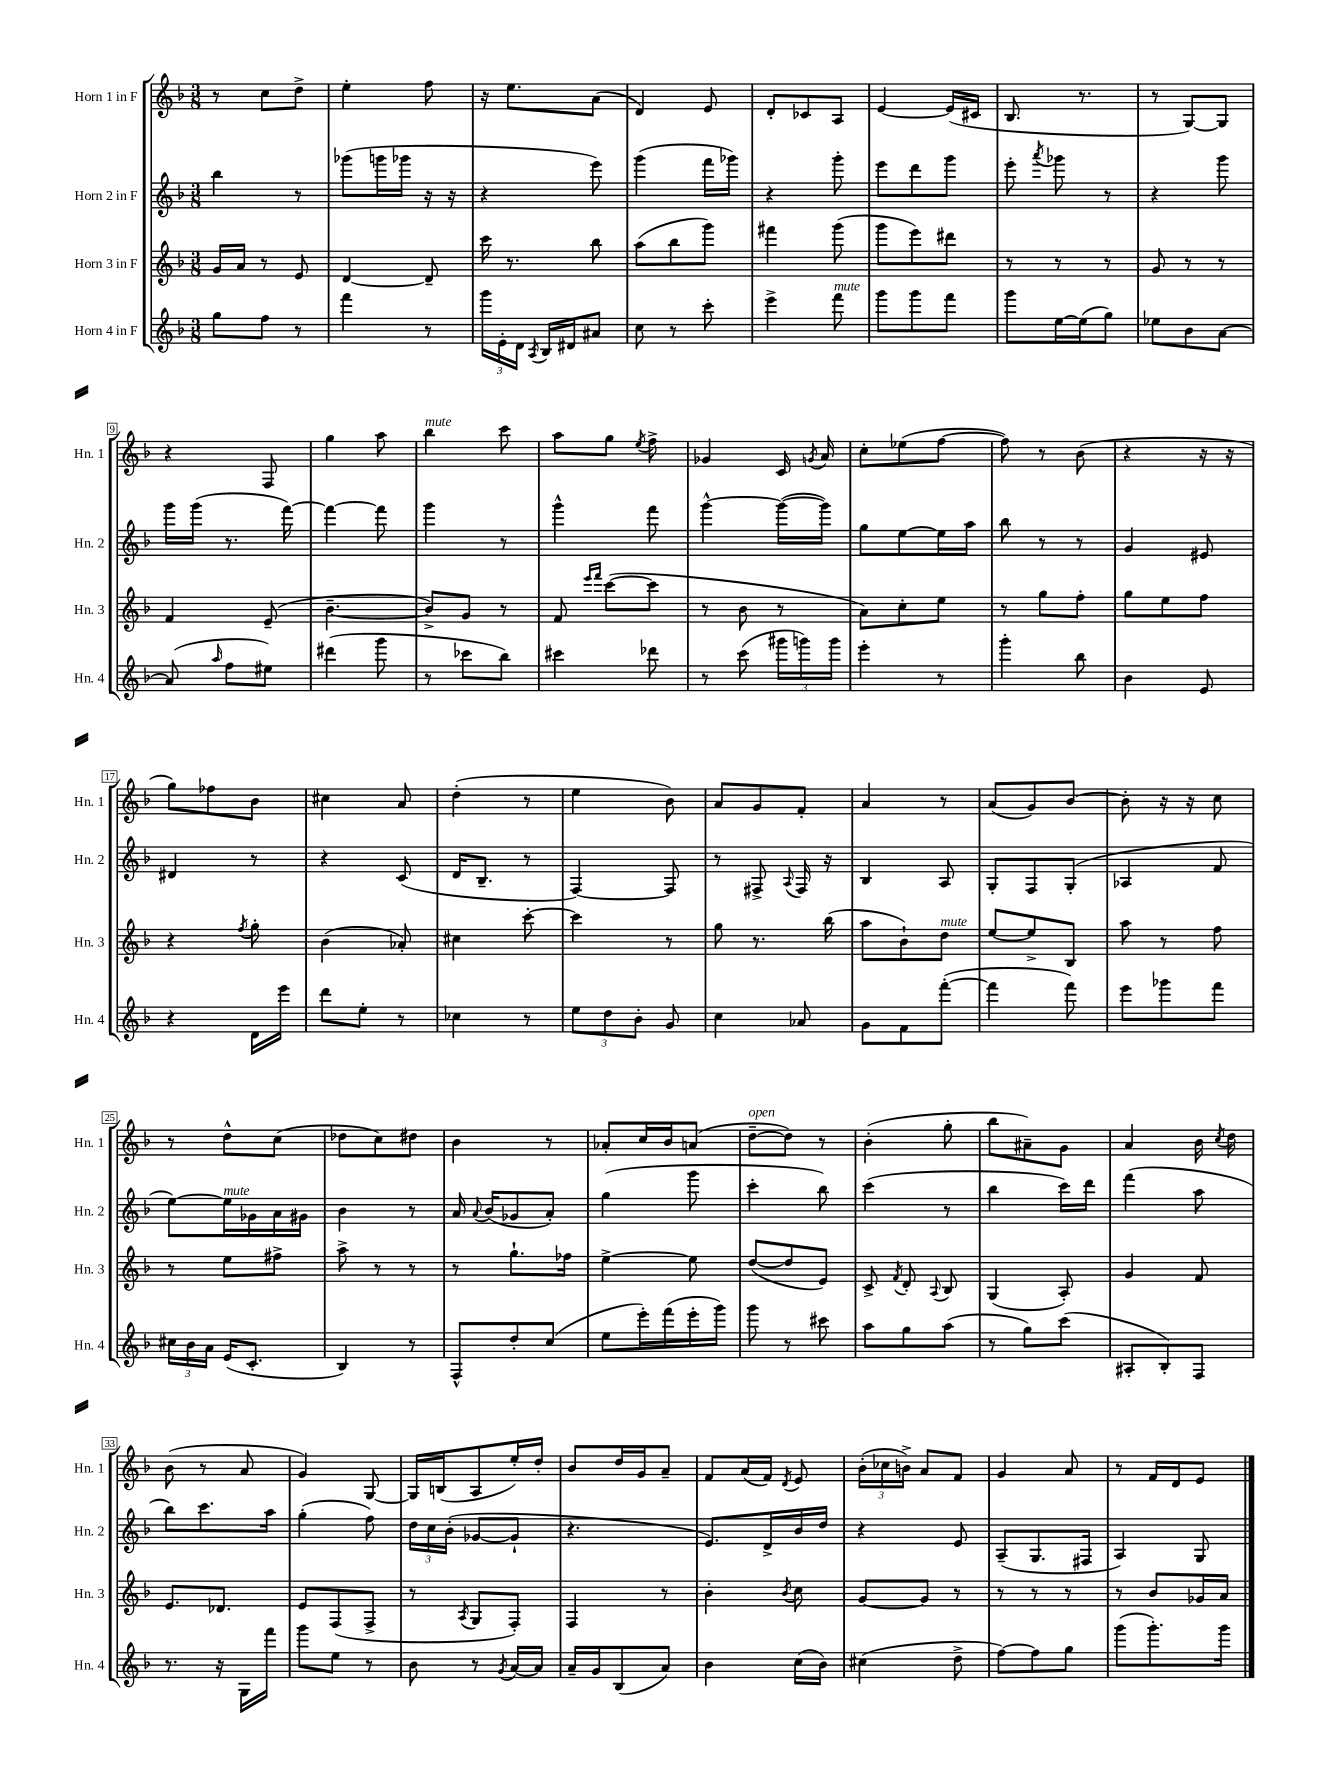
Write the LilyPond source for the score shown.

<<
\new StaffGroup <<
\new Staff = "s0" \with { instrumentName = "Horn 1 in F" shortInstrumentName = "Hn. 1" } {
    \clef treble \key f \major \numericTimeSignature \time 3/8
    \autoBeamOff r8 c''8[ d''8]-> |
    e''4-. f''8 |
    r16 e''8.[ a'8]( |
    d'4) e'8 |
    d'8[-. ces'8 a8] |
    e'4~ e'16[( cis'16] |
    bes8. r8. |
    r8 g8[~) g8] |
    r4 f8 |
    g''4 a''8 |
    bes''4^\markup { \italic "mute" } c'''8 |
    a''8[ g''8] \acciaccatura { e''8 } f''8-> |
    ges'4 c'16 \acciaccatura { g'8 } a'16 |
    c''8[-. ees''8( f''8]~ |
    f''8) r8 bes'8( |
    r4 r16 r16 |
    g''8[) fes''8 bes'8] |
    cis''4 a'8 |
    d''4-.( r8 |
    e''4 bes'8) |
    a'8[ g'8 f'8]-. |
    a'4 r8 |
    a'8[( g'8) bes'8]~ |
    bes'8-. r16 r16 c''8 |
    r8 d''8[-^ c''8]( |
    des''8[ c''8) dis''8] |
    bes'4 r8 |
    aes'8[-. c''16 bes'16 a'8]( |
    d''8[~--^\markup { \italic "open" } d''8]) r8 |
    bes'4-.( g''8-. |
    bes''8[ ais'8--) g'8] |
    a'4 bes'16 \acciaccatura { c''8 } d''16 |
    bes'8( r8 a'8 |
    g'4) g8~ |
    g16[ b16( a8 e''16-.) d''16]-. |
    bes'8[ d''16 g'16 a'8]-- |
    f'8[ a'16( f'16]) \acciaccatura { d'8 } e'8 |
    \tuplet 3/2 { bes'16[-.( ces''16 b'16]->) } a'8[ f'8] |
    g'4 a'8 |
    r8 f'16[ d'16 e'8] \bar "|." |
}
\new Staff = "s1" \with { instrumentName = "Horn 2 in F" shortInstrumentName = "Hn. 2" } {
    \clef treble \key f \major \numericTimeSignature \time 3/8
    \autoBeamOff bes''4 r8 |
    ges'''8[( g'''16 ges'''16] r16 r16 |
    r4 e'''8) |
    g'''4( f'''16[ ges'''16]) |
    r4 g'''8-. |
    e'''8[ d'''8 g'''8] |
    e'''8-. \acciaccatura { a'''8 } ges'''8 r8 |
    r4 g'''8 |
    g'''16[ g'''16]( r8. f'''16~) |
    f'''4~ f'''8 |
    g'''4 r8 |
    g'''4-^ f'''8 |
    g'''4~-^ g'''16[~( g'''16]) |
    g''8[ e''8~ e''16 a''16] |
    bes''8 r8 r8 |
    g'4 eis'8 |
    dis'4 r8 |
    r4 c'8( |
    d'16[ bes8.]-- r8 |
    f4~) f8 |
    r8 fis8-> \appoggiatura { a8 } fis16 r16 |
    bes4 a8 |
    g8[-. f8 g8]-.( |
    aes4 f'8 |
    e''8[~) e''16^\markup { \italic "mute" } ges'16 a'16 gis'16] |
    bes'4 r8 |
    a'16 \appoggiatura { a'8 } bes'16[( ges'8 a'8]-.) |
    g''4( g'''8 |
    c'''4-. bes''8) |
    c'''4( r8 |
    bes''4 c'''16[) d'''16] |
    f'''4( a''8 |
    bes''8[) c'''8. a''16] |
    g''4-.( f''8) |
    \tuplet 3/2 { d''16[ c''16 bes'16]-.( } ges'8[~ ges'8]-! |
    r4. |
    e'8.[) d'16-> bes'16 d''16] |
    r4 e'8 |
    a8[--( g8. fis16] |
    a4) g8 \bar "|." |
}
\new Staff = "s2" \with { instrumentName = "Horn 3 in F" shortInstrumentName = "Hn. 3" } {
    \clef treble \key f \major \numericTimeSignature \time 3/8
    \autoBeamOff g'16[ a'16] r8 e'8 |
    d'4~ d'8-- |
    c'''16 r8. bes''8 |
    a''8[( bes''8 g'''8]) |
    fis'''4 g'''8( |
    g'''8[ e'''8) dis'''8] |
    r8 r8 r8 |
    g'8 r8 r8 |
    f'4 e'8--( |
    bes'4.~-- |
    bes'8[->) g'8] r8 |
    f'8 \grace { e'''16[ f'''16] } c'''8[~( c'''8] |
    r8 bes'8 r8 |
    a'8[) c''8-. e''8] |
    r8 g''8[ f''8]-. |
    g''8[ e''8 f''8] |
    r4 \acciaccatura { f''8 } g''8-. |
    bes'4( aes'8-.) |
    cis''4 c'''8~-. |
    c'''4 r8 |
    g''8 r8. bes''16( |
    a''8[ bes'8-!) d''8]^\markup { \italic "mute" } |
    e''8[~ e''8-> bes8] |
    a''8 r8 f''8 |
    r8 e''8[ fis''8]-> |
    a''8-> r8 r8 |
    r8 g''8.[-! fes''16] |
    e''4~-> e''8 |
    d''8[~( d''8 e'8]) |
    c'8-> \acciaccatura { f'8 } d'8-. \appoggiatura { a8 } bes8 |
    g4( a8-.) |
    g'4 f'8 |
    e'8.[ des'8.] |
    e'8[ f8( f8]-> |
    r8 \acciaccatura { a8 } g8[ f8]-.) |
    f4 r8 |
    bes'4-. \acciaccatura { bes'8 } c''8 |
    g'8[~ g'8] r8 |
    r8 r8 r8 |
    r8 bes'8[ ges'16 a'16] \bar "|." |
}
\new Staff = "s3" \with { instrumentName = "Horn 4 in F" shortInstrumentName = "Hn. 4" } {
    \clef treble \key f \major \numericTimeSignature \time 3/8
    \autoBeamOff g''8[ f''8] r8 |
    f'''4 r8 |
    \tuplet 3/2 { g'''16[ e'16-. d'16] } \acciaccatura { a8 } bes16[ dis'16 ais'8] |
    c''8 r8 c'''8-. |
    e'''4-> f'''8^\markup { \italic "mute" } |
    g'''8[ g'''8 f'''8] |
    g'''8[ e''16~ e''16( g''8]) |
    ees''8[ bes'8 a'8]~ |
    a'8( \grace { a''16 } f''8[ eis''8]) |
    dis'''4( g'''8 |
    r8 ces'''8[ bes''8]) |
    cis'''4 des'''8 |
    r8 c'''8( \tuplet 3/2 { gis'''16[ g'''16) g'''16] } |
    e'''4-. r8 |
    g'''4-. bes''8 |
    bes'4 e'8 |
    r4 d'16[ e'''16] |
    d'''8[ e''8]-. r8 |
    ces''4 r8 |
    \tuplet 3/2 { e''8[ d''8 bes'8]-. } g'8 |
    c''4 aes'8 |
    g'8[ f'8 f'''8]~-.( |
    f'''4 f'''8) |
    e'''8[ ges'''8 f'''8] |
    \tuplet 3/2 { cis''16[ bes'16 a'16] } e'16[( c'8.]-. |
    bes4) r8 |
    f8[-^ d''8-. c''8]( |
    e''8[ e'''16-.) f'''16( e'''16-. g'''16]) |
    g'''8 r8 cis'''8 |
    a''8[ g''8 a''8]( |
    r8 g''8[) c'''8]( |
    ais8[-. bes8-.) f8] |
    r8. r16 g16[ f'''16] |
    g'''8[ e''8] r8 |
    bes'8 r8 \acciaccatura { g'8 } a'16[~ a'16] |
    a'16[-- g'16 bes8( a'8]) |
    bes'4 c''16[( bes'16]) |
    cis''4( d''8-> |
    f''8[~) f''8 g''8] |
    g'''8[( g'''8.-.) g'''16] \bar "|." |
}
>>
>>
\layout { \context { \Score \override BarNumber.stencil = #(make-stencil-boxer 0.1 0.3 ly:text-interface::print) } }
